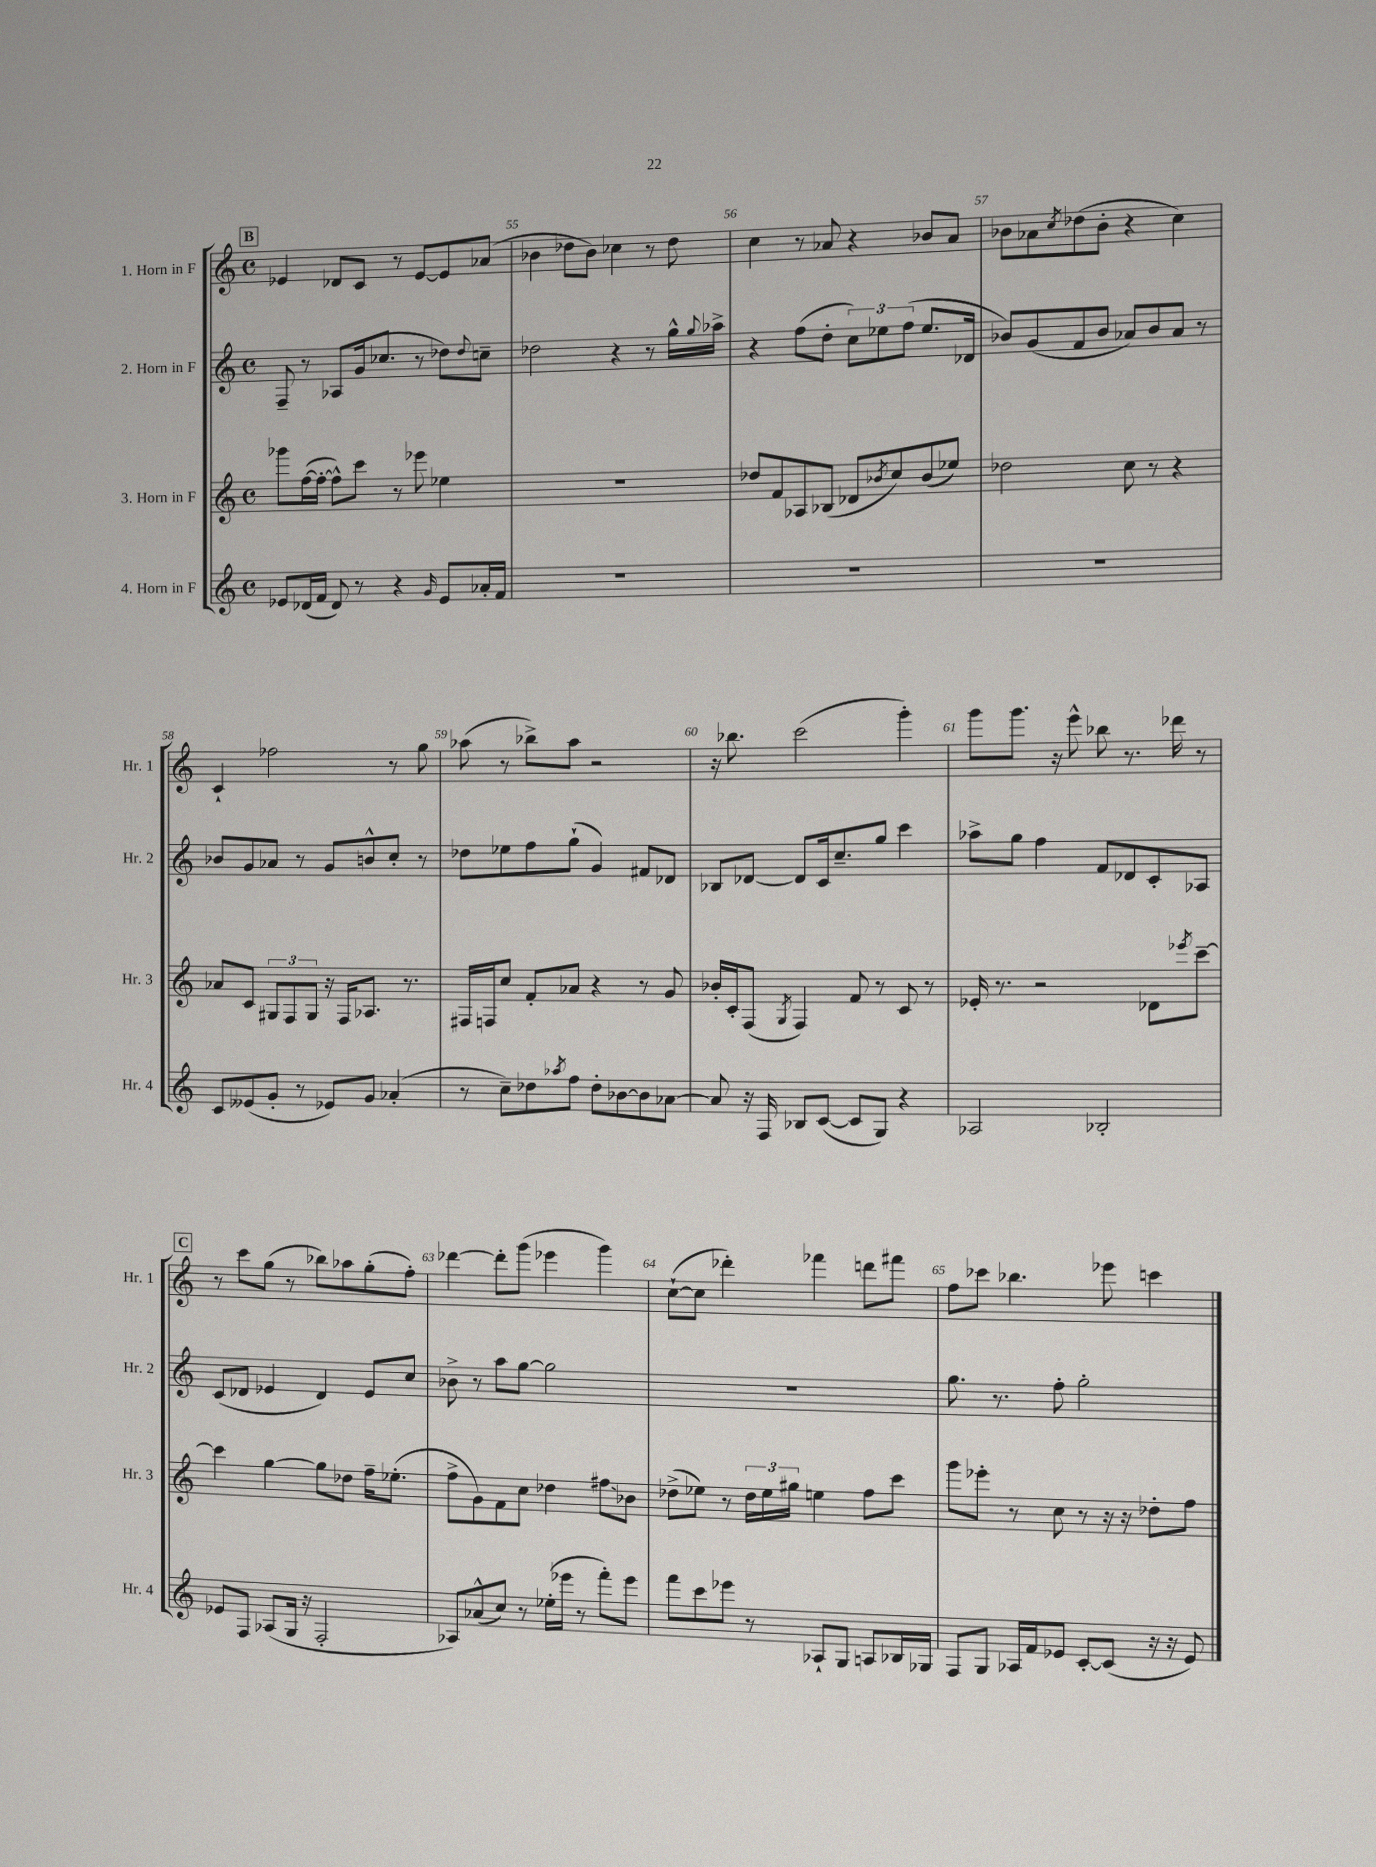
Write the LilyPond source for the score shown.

<<
\new StaffGroup <<
\new Staff = "s0" \with { instrumentName = "1. Horn in F" shortInstrumentName = "Hr. 1" } {
    \clef treble \key c \major \defaultTimeSignature \time 4/4
    \mark \markup { \box "B" } ees'4 des'8 c'8 r8 ees'8~ ees'8 aes'8( |
    bes'4 des''8 bes'8) ces''4 r8 des''8 |
    c''4 r8 aes'8 r4 bes'8 aes'8 |
    bes'8 aes'8 \acciaccatura { c''8 } des''8( bes'8-. r4 c''4) |
    c'4-! fes''2 r8 g''8 |
    aes''8( r8 bes''8->) aes''8 r2 |
    r16 bes''8. c'''2( g'''4-.) |
    g'''8 g'''8. r16 e'''8-^ bes''8 r8. des'''16 r8 |
    \mark \markup { \box "C" } r8 c'''8 g''8( r8 bes''8) aes''8 g''8-.( f''8-.) |
    des'''4~ des'''8-. g'''8( ees'''4 g'''4) |
    c''8~-!( c''8 des'''4-.) fes'''4 d'''8 fis'''8 |
    f''8 ces'''8 bes''4. ees'''8 c'''4 \bar "|." |
}
\new Staff = "s1" \with { instrumentName = "2. Horn in F" shortInstrumentName = "Hr. 2" } {
    \clef treble \key c \major \defaultTimeSignature \time 4/4
    \mark \markup { \box "B" } f8-- r8 aes8 g'16( ces''8. r8 des''8) \appoggiatura { des''8 } c''8-- |
    des''2 r4 r8 g''16-^ \appoggiatura { g''8 } aes''16-> |
    r4 f''8( d''8-. \tuplet 3/2 { c''8) ees''8 f''8( } ees''8. des'16 |
    bes'8) g'8( f'8 bes'8 aes'8) bes'8 aes'8 r8 |
    bes'8 g'8 aes'8 r8 g'8 b'8-^ c''8-. r8 |
    des''8 ees''8 f''8 g''8-!( g'4) fis'8 des'8 |
    bes8 des'8~ des'8 c'16 c''8.-- g''8 c'''4 |
    aes''8-> g''8 f''4 f'8 des'8 c'8-. aes8 |
    \mark \markup { \box "C" } c'8( des'8 ees'4 des'4) ees'8 c''8 |
    bes'8-> r8 a''8 g''8~ g''2 |
    R1 |
    g''8. r8. f''8-. g''2-. \bar "|." |
}
\new Staff = "s2" \with { instrumentName = "3. Horn in F" shortInstrumentName = "Hr. 3" } {
    \clef treble \key c \major \defaultTimeSignature \time 4/4
    \mark \markup { \box "B" } ges'''8 f''16~( f''16~-. f''8-^) c'''8 r8 ees'''8 ees''4 |
    R1 |
    des''8 f'8 aes8 bes8( des'8 \acciaccatura { bes'8 } c''8) bes'8( ees''8) |
    des''2 c''8 r8 r4 |
    aes'8 c'8 \tuplet 3/2 { gis8 f8 gis8 } r16 f16 aes8. r8. |
    fis16 f16 c''8 f'8-. aes'8 r4 r8 g'8 |
    bes'16-. c'16-. f8( \acciaccatura { g8 } f4) f'8 r8 c'8 r8 |
    ees'16-. r8. r2 des'8 \acciaccatura { ees'''8 } c'''8~-- |
    \mark \markup { \box "C" } c'''4 g''4~ g''8 des''8 f''16-- ees''8.-.( |
    f''8-> g'8) f'8 c''8 des''4 fis''8\glissando bes'8 |
    des''8->( ees''8) r8 \tuplet 3/2 { des''16 ees''16 gis''16 } e''4 f''8 c'''8 |
    g'''8 ees'''8-. r8 c''8 r8 r16 r16 des''8-. f''8 \bar "|." |
}
\new Staff = "s3" \with { instrumentName = "4. Horn in F" shortInstrumentName = "Hr. 4" } {
    \clef treble \key c \major \defaultTimeSignature \time 4/4
    \mark \markup { \box "B" } ees'8 des'16( f'16 des'8) r8 r4 \grace { g'16 } ees'8 aes'16-. f'16 |
    R1 |
    R1 |
    R1 |
    c'8 eeses'8( g'8-. r8 ees'8) g'8 aes'4-.( |
    r8 c''8--) des''8 \acciaccatura { aes''8 } f''8 des''8-. bes'8~ bes'8 aes'8~ |
    aes'8 r16 f16 bes8 c'8~( c'8 g8) r4 |
    aes2 bes2-. |
    \mark \markup { \box "C" } ees'8 f8 aes8( g16 r16 f2-. |
    aes8) aes'8-^( c''8) r8 ees''16-.( ees'''16 r8 f'''8-.) ees'''8 |
    f'''8 c'''8 ees'''8 r8 aes8-! g8 a8 bes16 ges16 |
    f8 g8 aes16 f'16 ees'8 c'8~-. c'8( r16 r16 ees'8) \bar "|." |
}
>>
>>
\layout { \context { \Score currentBarNumber = #54 \override BarNumber.break-visibility = ##(#f #t #t) barNumberVisibility = #all-bar-numbers-visible } }
